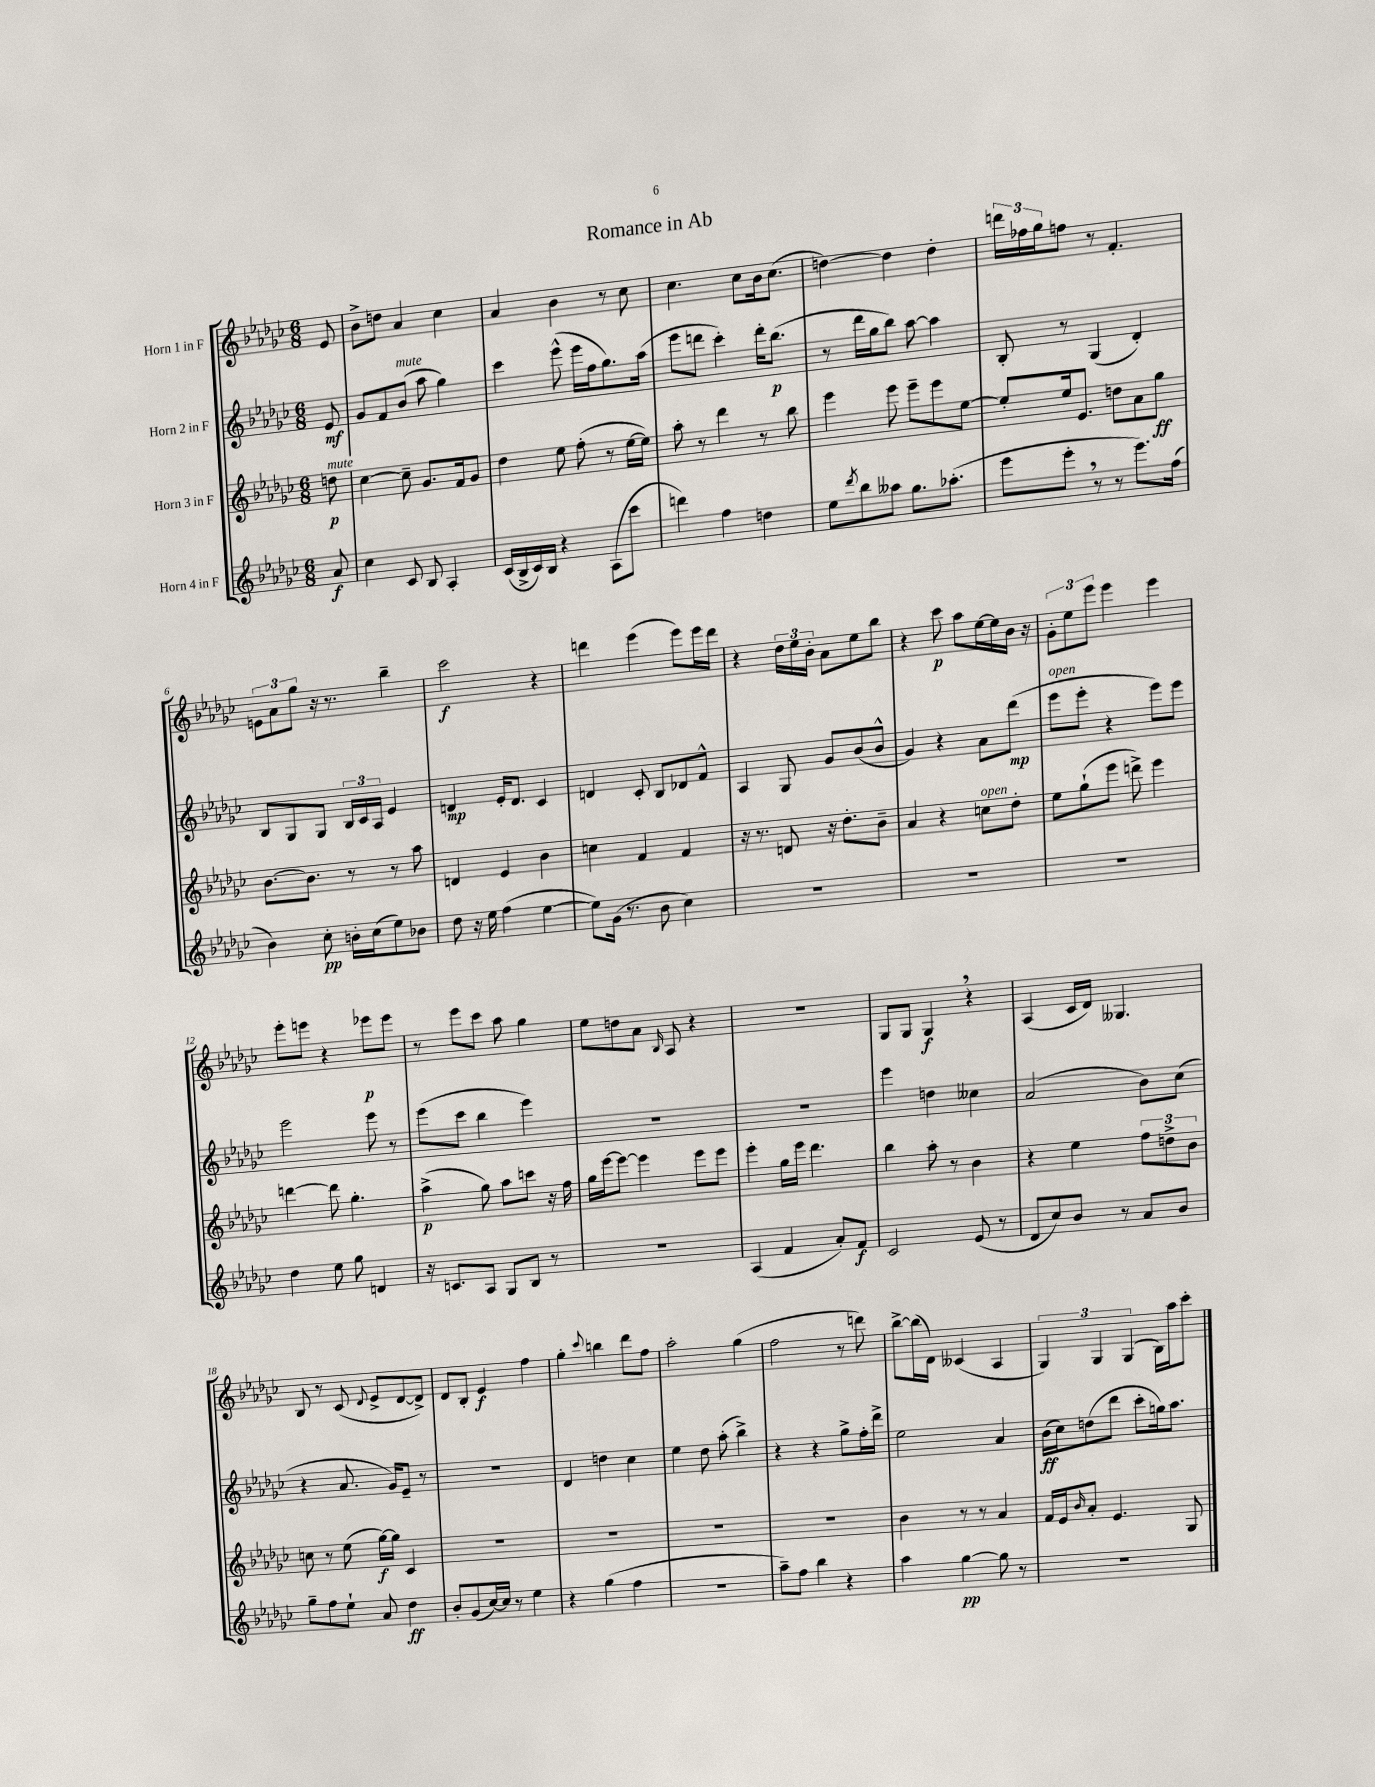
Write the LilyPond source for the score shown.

\header { title = "Romance in Ab" }
<<
\new StaffGroup <<
\new Staff = "s0" \with { instrumentName = "Horn 1 in F" } {
    \clef treble \key ges \major \numericTimeSignature \time 6/8 \partial 8
    ees'8 |
    bes'8-> d''8 aes'4 ces''4 |
    aes'4 bes'4 r8 ces''8 |
    ces''4. ces''8 bes'16 ces''8.( |
    d''4~) d''4 d''4-. |
    \tuplet 3/2 { d'''16 fes''16 ges''16 } f''8 r8 f'4.-. |
    \tuplet 3/2 { e'8 aes'8 ges''8 } r16 r8. bes''4-- |
    ces'''2\f r4 |
    d'''4 ees'''4( ees'''8) ees'''16 d'''16 |
    r4 \tuplet 3/2 { des''16 ees''16 bes'16-. } aes'8 ees''8 bes''8 |
    r4 ces'''8\p aes''8 ees''16~ ees''16 bes'16 r16 |
    \tuplet 3/2 { ges'8-. ees''8 ees'''8 } ees'''4 ees'''4 |
    ees'''8-. e'''8 r4 ees'''8\p ees'''8 |
    r8 ees'''8 ces'''8 aes''8 ges''4 |
    ees''8 d''8 aes'8 \grace { bes16 } aes8 r4 |
    R2. |
    ges8 ges8 ges4\f \breathe r4 |
    aes4( ces'16 des'16) geses4. |
    bes8 r8 ces'8( \appoggiatura { des'8 } ees'8-> des'8~ des'8->) |
    des'8 bes8-. ees'4\f f''4 |
    ges''4-. \appoggiatura { ces'''8 } b''4 des'''8 f''8 |
    aes''2-. ges''4( |
    f''2 r8 d'''8) |
    bes''8~-> bes''16( des'16) ceses'4( aes4 |
    \tuplet 3/2 { ges4) ges4 ges4( } bes16) aes''16 ces'''8-. \bar "|." |
}
\new Staff = "s1" \with { instrumentName = "Horn 2 in F" } {
    \clef treble \key ges \major \numericTimeSignature \time 6/8 \partial 8
    ees'8\mf |
    ges'8 f'8 bes'8^\markup { \italic "mute" }( aes''8 ges''4) |
    ces'''4 ees'''8-^( ees'''16 f''16 ges''8.) aes''16( |
    ees'''8 d'''8 ces'''4-.) d'''16-. bes''8.\p( |
    r8 des'''16 ges''16 bes''8) aes''8~ aes''4 |
    bes8-. r8 ges4( des'4-.) |
    bes8 ges8 ges8 \tuplet 3/2 { bes16 ces'16 aes16 } ees'4 |
    d'4\mp ees'16-. d'8. ces'4 |
    d'4 ces'8-. bes8 des'8 f'8-^ |
    aes4 ges8 ges'8 bes'8( bes'8-^ |
    ges'4) r4 aes'8 des'''8\mp( |
    ees'''8^\markup { \italic "open" } ees'''8-. r4 ees'''8) ees'''8 |
    ees'''2 ees'''8 r8 |
    ees'''8( ces'''8 bes''4 ees'''4) |
    r2. |
    R2. |
    ees'''4 d''4 ceses''4 |
    aes'2( bes'8) ces''8( |
    r4 aes'8. ges'16) ees'8-- r8 |
    R2. |
    des'4 d''4 ces''4 |
    ees''4 des''8 aes''8-.( bes''4->) |
    r4 r4 ges''8-> f''16-. des'''16-> |
    ees''2 aes'4 |
    bes'16\ff( ces''16) d''8( des'''8 ces'''8-. g''16) aes''8. \bar "|." |
}
\new Staff = "s2" \with { instrumentName = "Horn 3 in F" } {
    \clef treble \key ges \major \numericTimeSignature \time 6/8 \partial 8
    d''8\p^\markup { \italic "mute" } |
    ces''4~ ces''8-- ges'8. f'16 ges'8 |
    des''4 ees''8 f''8-.( r8 ees''16~ ees''16) |
    aes''8-. r8 des'''4 r8 bes''8 |
    ees'''4 ees'''8 ees'''8-- ees'''8 ees''8~ |
    ees''8-. ees''16 ees'8. d''8 aes'8 ges''8\ff |
    bes'8.~ bes'8. r8 r8 aes''8 |
    d'4 ees'4 bes'4 |
    c''4 f'4 f'4 |
    r16 r8. d'8 r16 des''8.-. bes'8-- |
    aes'4 r4 c''8^\markup { \italic "open" } des''8-. |
    ees''8 ges''8-!( ees'''8 d'''8->) ees'''4 |
    d'''4~ d'''8 ges''4.-. |
    aes''4->\p( ges''8) aes''8 c'''8 r16 f''16 |
    ges''16 ees'''16~ ees'''8~ ees'''4 ees'''8 ees'''8 |
    ees'''4-. ges''16 ees'''16 des'''4. |
    bes''4 aes''8-. r8 bes'4 |
    r4 ees''4 \tuplet 3/2 { f''8 d''8-> bes'8 } |
    c''8 r8 ees''8( ges''16~\f) ges''16 ces'4 |
    R2. |
    R2. |
    R2. |
    R2. |
    bes'4 r8 r8 aes'4 |
    f'16 ees'16 \grace { bes'16 } aes'8-. ees'4. ges8 \bar "|." |
}
\new Staff = "s3" \with { instrumentName = "Horn 4 in F" } {
    \clef treble \key ges \major \numericTimeSignature \time 6/8 \partial 8
    aes'8\f |
    ces''4 ces'8 bes8 aes4-. |
    ces'16( bes16-> ces'16) bes16 r4 aes8( ces'''8 |
    d'''4) f''4 d''4 |
    ees''8 \acciaccatura { des'''8 } bes''8 aeses''8 ges''8. aes''8.-.( |
    ees'''8 ees'''8-. \breathe r8 r8 ees'''8.) f''16( |
    bes'4) ces''8-.\pp b'16-. ces''16( ees''8) bes'8 |
    des''8 r16 ees''16 f''4( ees''4~ |
    ees''8) ges'16( r8. bes'8 ces''4) |
    R2. |
    R2. |
    R2. |
    des''4 ees''8 ges''8 d'4 |
    r16 c'8. aes8 ges8 bes8 r8 |
    R2. |
    aes4( f'4 aes'8-.) f'8\f |
    ces'2 ees'8( r8 |
    des'8 ces''8) bes'8 r8 aes'8 bes'8 |
    ges''8-- f''8 ees''8-! aes'8 des''4\ff |
    bes'8-. ges'8( ces''16~) ces''16 r8 ees''4 |
    r4 ges''4( f''4 |
    R2. |
    aes''8--) f''8 bes''4 r4 |
    aes''4 ges''4~\pp ges''8 r8 |
    R2. \bar "|." |
}
>>
>>
